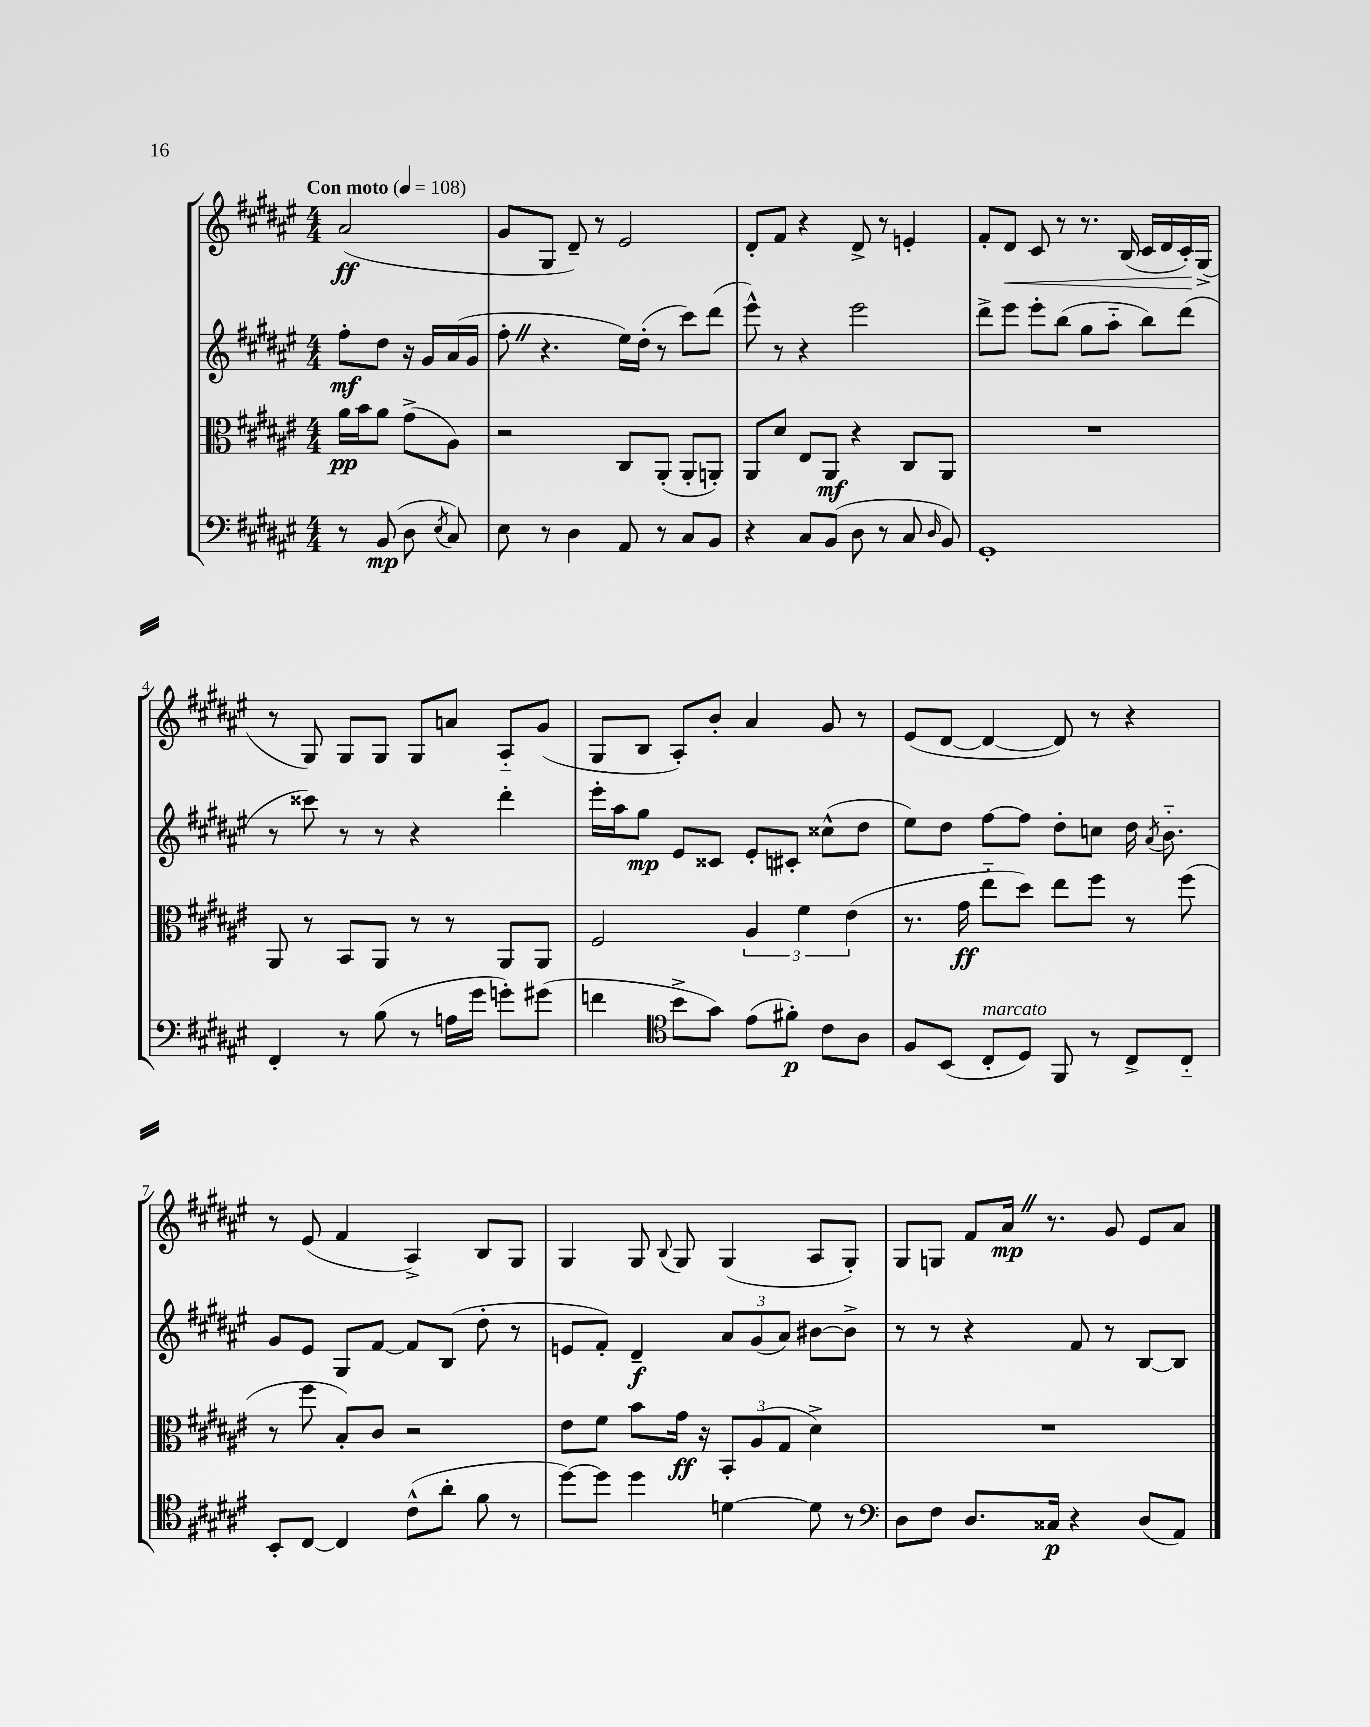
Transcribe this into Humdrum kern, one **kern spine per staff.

**kern	**dynam	**kern	**dynam	**kern	**dynam	**kern	**dynam
*part4	*part4	*part3	*part3	*part2	*part2	*part1	*part1
*staff4	*staff4	*staff3	*staff3	*staff2	*staff2	*staff1	*staff1
*clefF4	*	*clefC3	*	*clefG2	*	*clefG2	*
*k[f#c#g#d#a#e#]	*	*k[f#c#g#d#a#e#]	*	*k[f#c#g#d#a#e#]	*	*k[f#c#g#d#a#e#]	*
*M4/4	*	*M4/4	*	*M4/4	*	*M4/4	*
*MM108	*	*MM108	*	*MM108	*	*MM108	*
=	=	=	=	=	=	=	=
!	!	!	!	!	!	!LO:TX:a:B:t=Con moto	!
8r	.	16a#\LL	pp	8ff#'\L	mf	(2a#/	ff
.	.	16b\J	.	.	.	.	.
(8BB/	mp	8a#\J	.	8dd#\J	.	.	.
8D#\	.	(8g#^\L	.	16r	.	.	.
.	.	.	.	16g#/LL	.	.	.
8qE#/	.	.	.	.	.	.	.
8C#/)	.	8A#\J)	.	(16a#/	.	.	.
.	.	.	.	16g#/JJ	.	.	.
=1	=1	=1	=1	=1	=1	=1	=1
8E#\	.	2r	.	8ff#'Z\	.	8g#/L	.
8r	.	.	.	4.r	.	8G#/J	.
4D#\	.	.	.	.	.	8d#~/)	.
.	.	.	.	.	.	8r	.
8AA#/	.	8C#/L	.	16ee#\LL)	.	2e#/	.
.	.	.	.	(16dd#'\JJ	.	.	.
8r	.	(8AA#'/J	.	8r	.	.	.
8C#/L	.	8AA#'/L	.	8ccc#\L)	.	.	.
8BB/J	.	8AAn'/J)	.	(8ddd#\J	.	.	.
=2	=2	=2	=2	=2	=2	=2	=2
4r	.	8AA#/L	.	8eee#^^\)	.	8d#'/L	.
.	.	8d#/J	.	8r	.	8f#/J	.
8C#/L	.	8E#/L	.	4r	.	4r	.
(8BB/J	.	8AA#/J	mf	.	.	.	.
8D#\	.	4r	.	2eee#\	.	8d#^/	.
8r	.	.	.	.	.	8r	.
8C#/	.	8C#/L	.	.	.	4en'/	.
16qqD#/	.	.	.	.	.	.	.
8BB/)	.	8AA#/J	.	.	.	.	.
=3	=3	=3	=3	=3	=3	=3	=3
1GG#'	.	1r	.	8ddd#^\L	.	8f#'/L	.
!	!	!	!	!	!	!	!LO:HP:b
.	.	.	.	8eee#\J	.	8d#/J	<
.	.	.	.	8eee#'\L	.	8c#/	.
.	.	.	.	(8bb\J	.	8r	.
.	.	.	.	8gg#\L	.	8.r	.
.	.	.	.	8aa#\J	.	.	.
.	.	.	.	.	.	(16B/	.
.	.	.	.	8bb\L)	.	16c#/LL	.
.	.	.	.	.	.	16d#/	.
.	.	.	.	(8ddd#\J	.	16c#'/)	.
.	.	.	.	.	.	(16G#^/JJ	[
!!LO:LB:g=z
=4	=4	=4	=4	=4	=4	=4	=4
4FF#'/	.	8AA#/	.	8r	.	8r	.
.	.	8r	.	8ccc##X\)	.	8G#/)	.
8r	.	8BB/L	.	8r	.	8G#/L	.
(8B\	.	8AA#/J	.	8r	.	8G#/J	.
8r	.	8r	.	4r	.	8G#/L	.
16An\LL	.	8r	.	.	.	8an/J	.
16g#\JJ	.	.	.	.	.	.	.
8gn'\L)	.	8AA#/L	.	4ddd#'\	.	8A#/L	.
(8g#X\J	.	8AA#/J	.	.	.	(8g#/J	.
=5	=5	=5	=5	=5	=5	=5	=5
4fn\	.	2F#/	.	16eee#'\LL	.	8G#/L	.
.	.	.	.	16aa#\J	.	.	.
.	.	.	.	8gg#\J	mp	8B/J	.
*clefC4	*	*	*	*	*	*	*
8b^\L	.	.	.	8e#/L	.	8A#'/L)	.
8g#\J)	.	.	.	8c##X/J	.	8b'/J	.
(8e#\L	.	6A#/	.	8e#'/L	.	4a#/	.
8f#X'\J)	p	.	.	8c#X'/J	.	.	.
.	.	6f#\	.	.	.	.	.
8c#\L	.	.	.	(8cc##X^^\L	.	8g#/	.
.	.	(6e#\	.	.	.	.	.
8A#\J	.	.	.	8dd#\J	.	8r	.
=6	=6	=6	=6	=6	=6	=6	=6
8F#/L	.	8.r	.	8ee#\L)	.	(8e#/L	.
(8BB/J	.	.	.	8dd#\J	.	[8d#/J	.
.	.	16g#\	ff	.	.	.	.
!LO:TX:a:i:t=marcato	!	!	!	!	!	!	!
8C#'/L	.	8ee#\L	.	[8ff#\L	.	4d#/_	.
8D#/J)	.	8dd#\J)	.	8ff#\J]	.	.	.
8FF#/	.	8ee#\L	.	8dd#'\L	.	8d#/])	.
8r	.	8ff#\J	.	8ccn\J	.	8r	.
8C#^/L	.	8r	.	16dd#\	.	4r	.
.	.	.	.	8qa#/	.	.	.
.	.	.	.	8.b\	.	.	.
8C#/J	.	(8ff#\	.	.	.	.	.
!!LO:LB:g=z
=7	=7	=7	=7	=7	=7	=7	=7
8BB'/L	.	8r	.	8g#/L	.	8r	.
[8C#/J	.	8ff#\	.	8e#/J	.	(8e#/	.
4C#/]	.	8B'/L)	.	8G#/L	.	4f#/	.
.	.	8c#/J	.	[8f#/J	.	.	.
(8c#^^\L	.	2r	.	8f#/L]	.	4A#^/)	.
8a#'\J	.	.	.	(8B/J	.	.	.
8f#\	.	.	.	8dd#'\	.	8B/L	.
8r	.	.	.	8r	.	8G#/J	.
=8	=8	=8	=8	=8	=8	=8	=8
[8dd#\L)	.	8e#\L	.	8en/L	.	4G#/	.
8dd#\J]	.	8f#\J	.	8f#'/J)	.	.	.
4dd#\	.	8b\L	.	4d#~/	f	8G#/	.
.	.	.	.	.	.	8qqB/	.
.	.	16g#\Jk	ff	.	.	8G#/	.
.	.	16r	.	.	.	.	.
[4dn\	.	12BB'/L	.	12a#/L	.	(4G#/	.
.	.	(12A#/	.	(12g#/	.	.	.
.	.	12G#/J	.	12a#/J)	.	.	.
8d\]	.	4d#^\)	.	[8b#X\L	.	8A#/L	.
8r	.	.	.	8b#^\J]	.	8G#'/J)	.
=9	=9	=9	=9	=9	=9	=9	=9
*clefF4	*	*	*	*	*	*	*
8D#\L	.	1r	.	8r	.	8G#/L	.
8F#\J	.	.	.	8r	.	8Gn/J	.
8.D#/L	.	.	.	4r	.	8f#/L	.
.	.	.	.	.	.	16a#Z/Jk	mp
16C##X/Jk	p	.	.	.	.	8.r	.
4r	.	.	.	8f#/	.	.	.
.	.	.	.	8r	.	8g#/	.
(8D#/L	.	.	.	[8B/L	.	8e#/L	.
8AA#/J)	.	.	.	8B/J]	.	8a#/J	.
==	==	==	==	==	==	==	==
*-	*-	*-	*-	*-	*-	*-	*-
